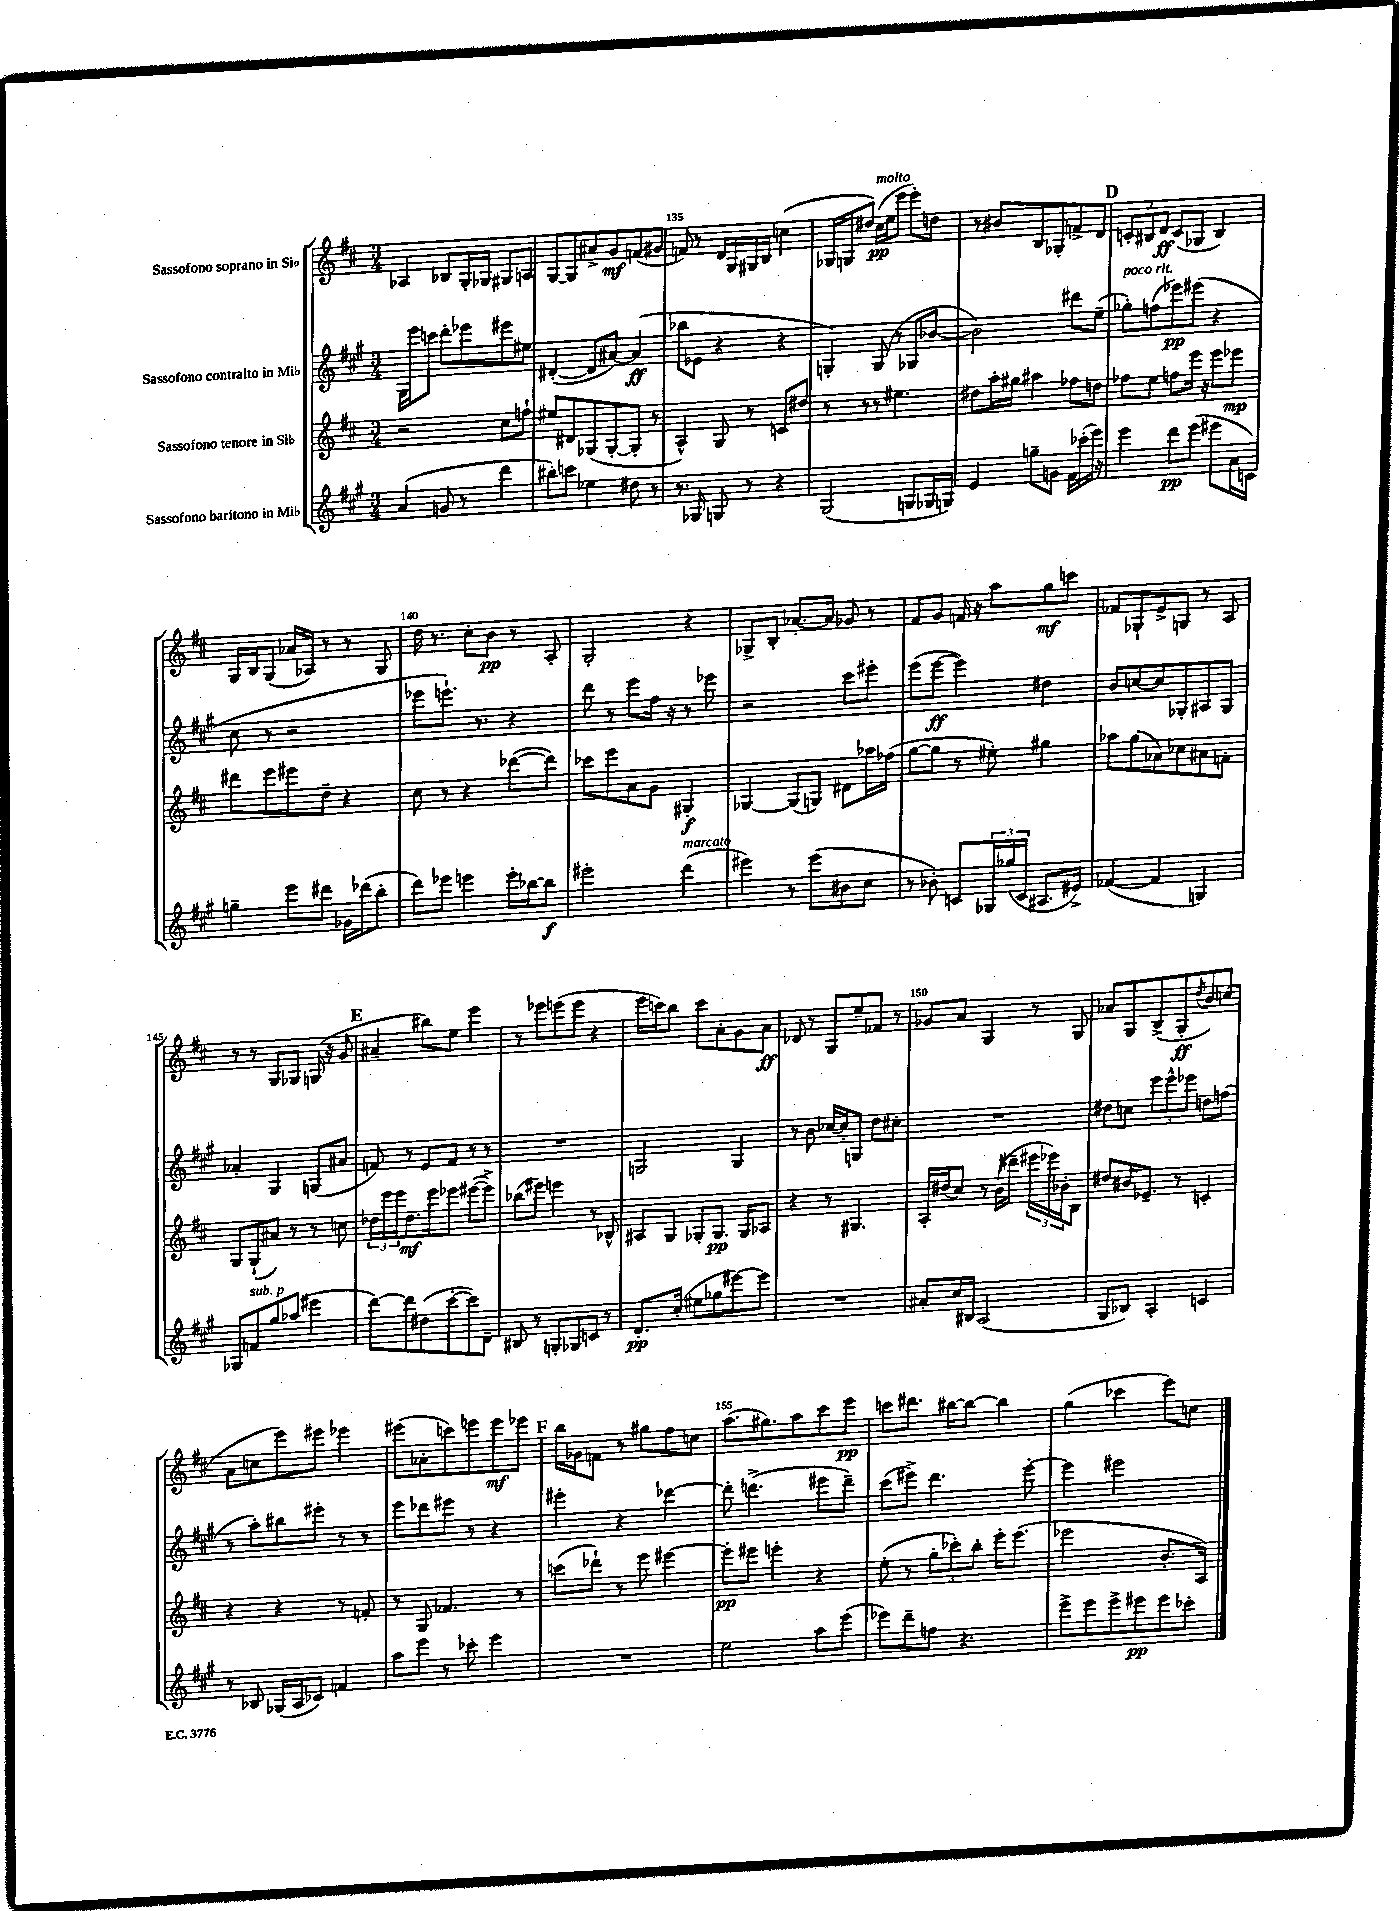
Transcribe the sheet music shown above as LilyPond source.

<<
\new StaffGroup <<
\new Staff = "s0" \with { instrumentName = "Sassofono soprano in Sib" } {
    \clef treble \key d \major \numericTimeSignature \time 3/4
    aes4 bes8 g16-. ges16 gis8 a8 |
    g8~ g8 ais'8-> g'8\mf f'8( gis'8 |
    f'8) r8 d'16 g16 gis16 b16 c''4( |
    ges16 g16 dis''8) cis''16\pp^\markup { \italic "molto" }( e''16 e'''8 e'''8-.) d''8 |
    r8 bis'8 b8 ges8-. f'8-> d'8 |
    \mark \markup { \bold "D" } \tuplet 3/2 { c'8-. bis8 d'8\ff } c'8( ges8 bis4) |
    g16 b16 g8( aes'16 aes16) r8 r8 g8 |
    d''16 r8. cis''8-. b'8\pp r8 a8-. |
    g2-. r4 |
    ges8-> b8-. aes'8.~-. aes'16 ges'8 r8 |
    fis'8 g'8 f'16 r16 a''8 g''8\mf c'''8 |
    fes'8 ges8-! e'8-> g8 r8 a8 |
    r8 r8 g8 ges8 g16( r16 g'8 |
    \mark \markup { \bold "E" } ais'4-- bis''8) e''8 e'''4 |
    r8 ees'''8 e'''8( e'''8 r4 |
    e'''16 c'''16) b''8 c'''8 a'8-. g'8 a'8\ff |
    des'8 r8 g8 e''8-- fes'8 r8 |
    ges'8 a'8 g4 r8 g8 |
    aes'8 g8 b8->( g8-.\ff \acciaccatura { d''8 } b'8) c''8( |
    a'8 c''8 e'''8) eis'''8 ees'''4 |
    eis'''8( aes'8-. c'''8) e'''8 e'''8\mf ees'''8 |
    \mark \markup { \bold "F" } b''16 ges'16 f'8 r8 gis''8 fis''8 c''8 |
    a''8.( gis''8.) a''8 cis'''8 e'''8\pp |
    c'''8 dis'''8. bis''16~ bis''8~ bis''4 |
    g''4( ces'''4 e'''8) c''8 \bar "|." |
}
\new Staff = "s1" \with { instrumentName = "Sassofono contralto in Mib" } {
    \clef treble \key a \major \numericTimeSignature \time 3/4
    gis16 e'''16 c'''8 d'''8-. ees'''8 eis'''8 eis''8 |
    dis'4~-.( dis'8 ais'8~) ais'4\ff( |
    bes''8 ees'8 r4 r4 |
    g4-.) g8( r8 ges8 bes'8~ |
    bes'2) dis'''8 e''8--( |
    \mark \markup { \bold "D" } ges''8-.^\markup { \italic "poco rit." }) f''8( ees'''8\pp) eis'''8( r4 |
    cis''8 r8 r2 |
    ees'''8 e'''8.-!) r8. r4 |
    d'''8 r8 e'''8 fis''16 r16 r8 ees'''8 |
    r2 cis'''8 eis'''8-. |
    e'''8( e'''8~\ff e'''4) dis''4 |
    b'8 c''8~ c''8 ges8-. ais8 ges8 |
    aes'4-. gis4 g8( ais'8 |
    \mark \markup { \bold "E" } f'8) r8 e'8 f'8 r8 r8 |
    R2. |
    g2 g4 |
    r8 b'8 ces''16~ ces''16-. g8 d''8 cis''8-. |
    R2. |
    dis''8 c''8 \tuplet 3/2 { e'''8 e'''8-^ ees'''8 } d''8 f''8( |
    r8 a''8-.) bis''8 eis'''8-. r8 r8 |
    e'''8 des'''8 eis'''8 r8 r4 |
    \mark \markup { \bold "F" } eis'''4-. r4 des'''4~ |
    des'''8-. d'''4.->( eis'''8 d'''8--) |
    cis'''8( eis'''8->) d'''4. eis'''8~-. |
    eis'''4 eis'''2 \bar "|." |
}
\new Staff = "s2" \with { instrumentName = "Sassofono tenore in Sib" } {
    \clef treble \key d \major \numericTimeSignature \time 3/4
    r2 cis''8 f''8-! |
    eis''8 dis'8 ges8( ges8~-. ges8-. r8 |
    a4-^) g8 r8 c'8 dis''8 |
    r8 r8 r8 eis''4. |
    dis''8 a''16-. gis''16 ais''4 fes''8 d''8 |
    \mark \markup { \bold "D" } fes''8 e''8 f''8 e'''16 r16 e'''8 ees'''8\mp |
    dis'''8 e'''8 eis'''8 d''8-- r4 |
    cis''8 r8 r4 des'''8~( des'''8) |
    ces'''8 e'''8 a'8 g'8 gis4-.\f |
    ges4~ ges8( g8) dis'8 aes''16 fes''16( |
    g''8~ g''8 r8 eis''8-.) gis''4 |
    aes''8 g''8( aes'8) ces''8 ais'8 f'8-. |
    g8 g8-!( ais'8) r8 r8 c''8 |
    \mark \markup { \bold "E" } \tuplet 3/2 { des''16 e'''16 e'''16 } des''8.\mf e'''16 ees'''8 eis'''8~( eis'''8->) |
    bes''8( eis'''8) e'''4 r8 bes8-^ |
    ais8 g8 ges8-. ges8.\pp ges16 aes8 |
    r4 r8 gis4. |
    a16-. dis''16( cis''8) r8 b'16( dis'''16-- \tuplet 3/2 { eis'''16 ees'''16) bes'16-. } b8 |
    dis''8 bis'16 ees'8.-- r8 c'4-. |
    r4 r4 r8 f'8-. |
    r8 g8 fes'4. r8 |
    \mark \markup { \bold "F" } c'''8( des'''8-!) r8 e'''8 eis'''4~ |
    eis'''8-.\pp eis'''8 e'''4-. r4 |
    e''8-.( r8 \tuplet 3/2 { g''8-. ces'''8-.) b''8-. } e'''16-. e'''8.( |
    ees'''2 b'8.-. a16) \bar "|." |
}
\new Staff = "s3" \with { instrumentName = "Sassofono baritono in Mib" } {
    \clef treble \key a \major \numericTimeSignature \time 3/4
    a'4( g'8 r8 d'''4 |
    bis''8-.) c'''8 ees''4 dis''8 r8 |
    r8. ges16 g8 r8 r4 |
    gis2( g8 ges16 g16) |
    e'4 g''8-- g'8 fis'16 ces'''16-.( e'''16) r16 |
    \mark \markup { \bold "D" } e'''4 d'''8\pp e'''8( eis'''8 a'16 c'16) |
    g''4-- e'''8 dis'''8 ges'16 des'''16( b''8-. |
    d'''8) ees'''8 e'''4 e'''16-. bes''16~ bes''8\f |
    eis'''2-. d'''4^\markup { \italic "marcato" }( |
    eis'''4) r8 eis'''8( bis'8 cis''8 |
    r8 bes'8-.) c'8 \tuplet 3/2 { ges16 ges''16( c'16 } ais8. eis'16->) |
    fes'4~( fes'4 g4) |
    ges8 f'8^\markup { \italic "sub. p" } gis''8 aes''8( eis'''4 |
    \mark \markup { \bold "E" } d'''8~) d'''8 dis''8( cis'''8~-. cis'''8) d'8-- |
    bis8 r8 g8-. ges8 c'8 r8 |
    d'8.-.\pp cis''16-.( eis''8 ges''8 eis'''8~) eis'''8 |
    R2. |
    ais'8-. cis''16 bis16 a2( |
    gis8 bes8) a4-. c'4 |
    r8 bes8 ges16( a16 ces'8) f'4 |
    a''8 e'''8 r8 ces'''8-. e'''4 |
    \mark \markup { \bold "F" } R2. |
    e''2 a''8 e'''8( |
    ees'''8) d'''8-- f''8 r4. |
    e'''8-> e'''8 e'''8-> eis'''8\pp eis'''8 ces'''8-. \bar "|." |
}
>>
>>
\layout { \context { \Score currentBarNumber = #133 \override BarNumber.break-visibility = ##(#f #t #t) barNumberVisibility = #(every-nth-bar-number-visible 5) } }
